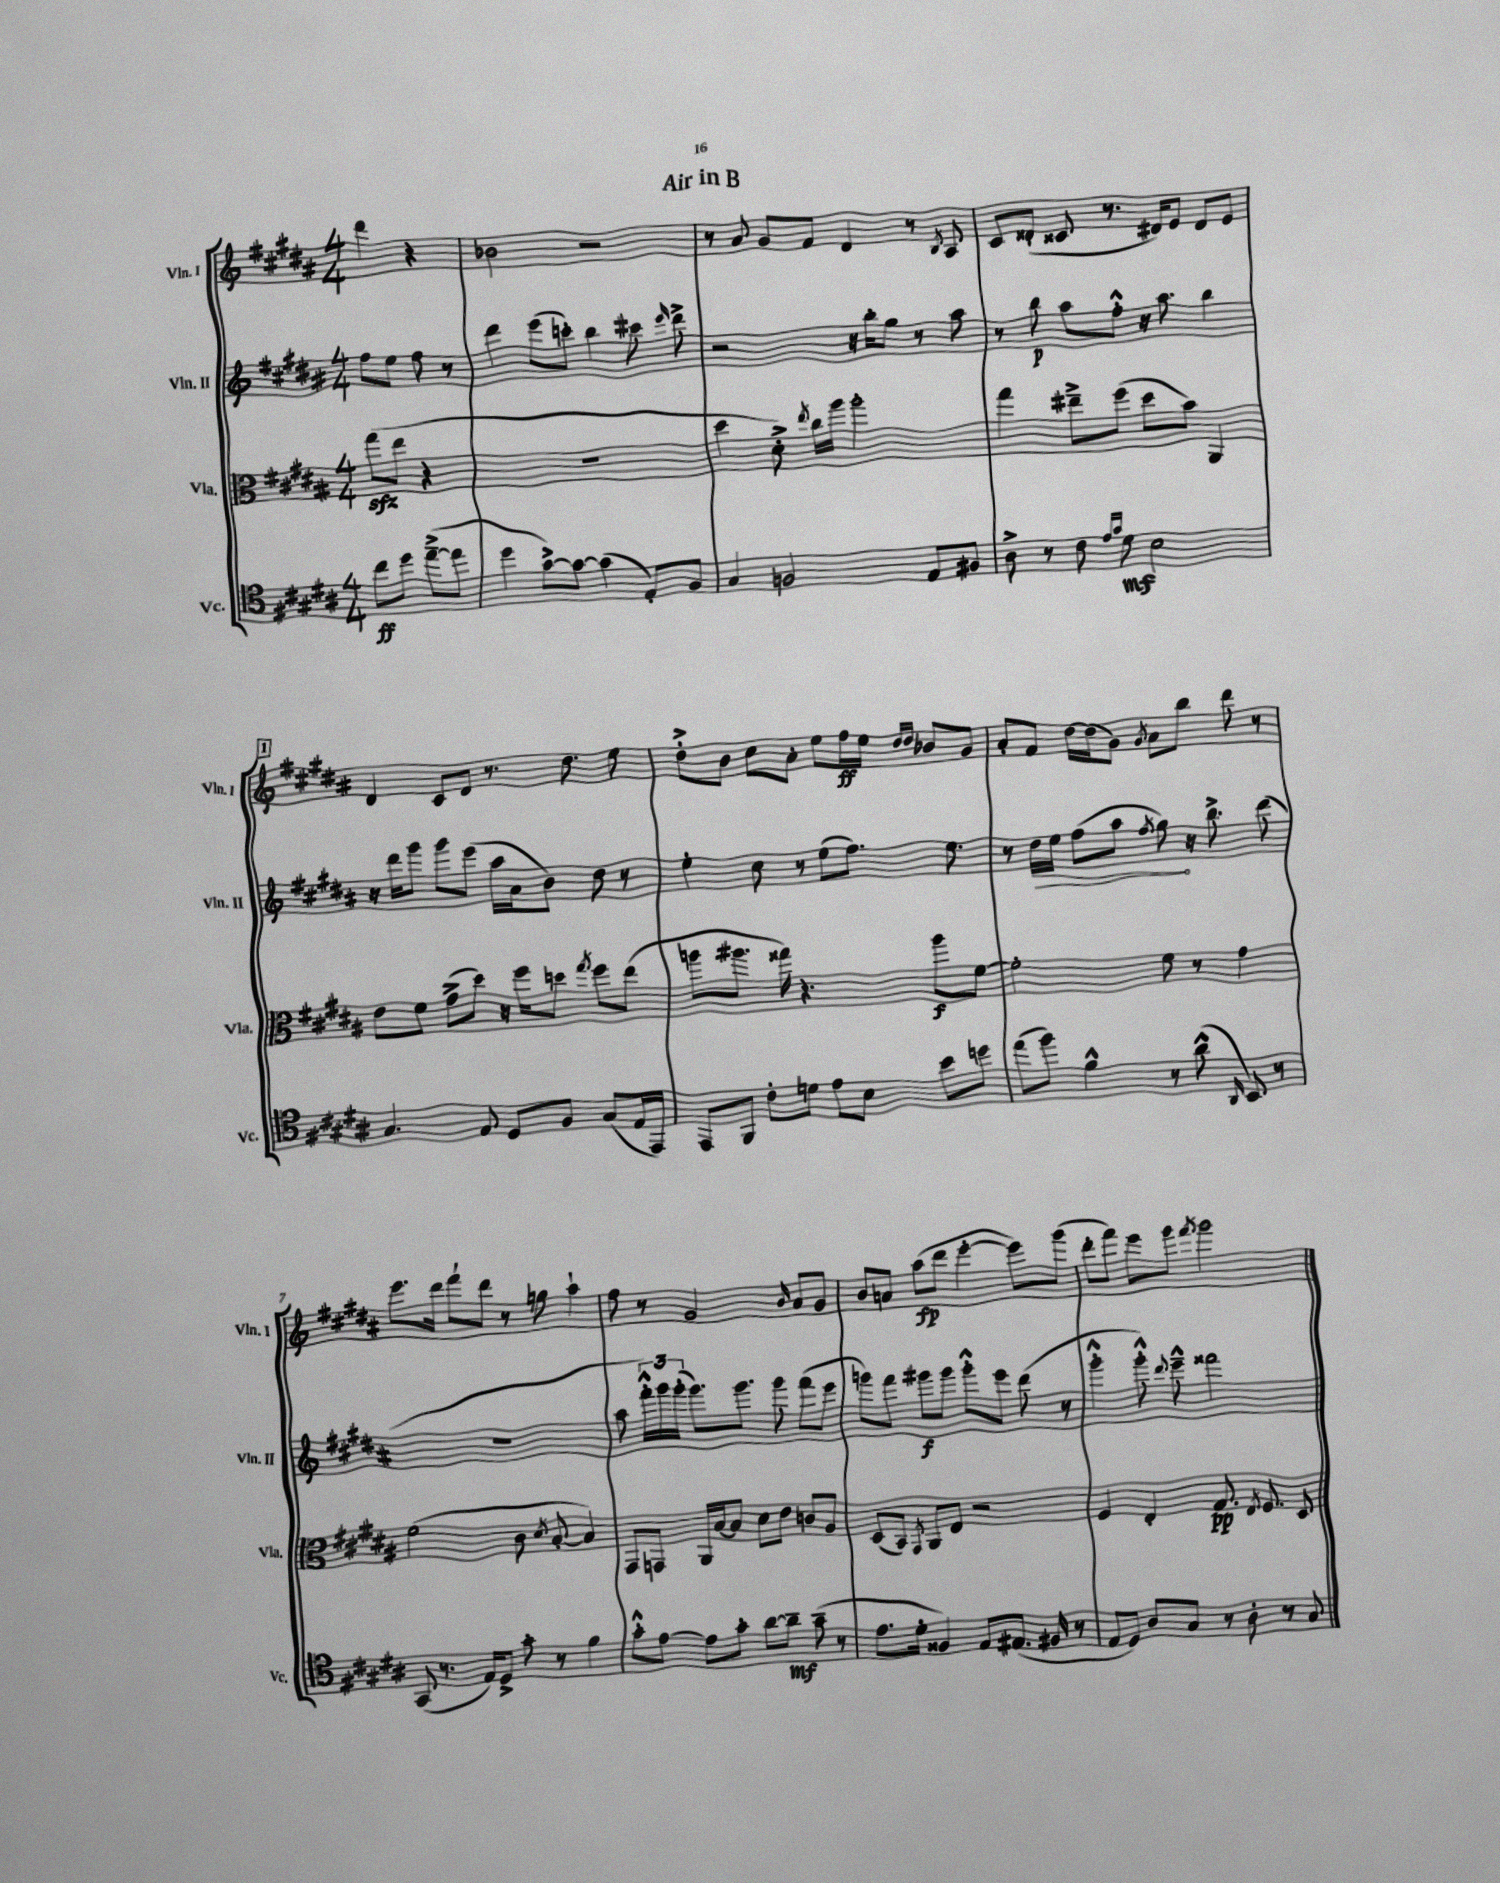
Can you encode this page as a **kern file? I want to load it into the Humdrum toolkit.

**kern	**kern	**kern	**kern
*staff4	*staff3	*staff2	*staff1
*clefC4	*clefC3	*clefG2	*clefG2
*k[f#c#g#d#a#]	*k[f#c#g#d#a#]	*k[f#c#g#d#a#]	*k[f#c#g#d#a#]
*M4/4	*M4/4	*M4/4	*M4/4
8cc#\L	(8gg#\L	8ff#\L	4ddd#\
8dd#\J	8ee\J	8ee\J	.
([8ee~^\L	4r	8ff#\	4r
8ee\]J	.	8r	.
=	=	=	=
4dd#\	1r	4ddd#\	2b-\
[8g#^\L)	.	(8eee\L	.
8g#\_J	.	8ccc'\J)	.
(4g#\]	.	4bb\	2r
8E'/L)	.	8ccc#\	.
.	.	16qqeee/	.
8F#/J	.	8ddd#^\	.
=	=	=	=
4G#/	4dd#\	2r	8r
.	.	.	8a#/
2F/	8d#'^\)	.	8g#/L
.	8qee/	.	.
.	16cc#\LL	.	8f#/J
.	16aa#\JJ	.	.
.	2aa#'\	16r	4d#/
.	.	16bb'\LK	.
.	.	8gg#\J	.
8E/L	.	8r	8r
.	.	.	8qB/
8F#/J	.	8aa#\	8A#/
=	=	=	=
8A#^\	4gg#\	8r	8c#/L
8r	.	8bb\	(8d##'/J
8c#\	8ee#~^\L	8aa#\L	8c##/
16qqe/LL	.	.	.
16qqg#/JJ	.	.	.
8d#\	(8ff#\J	8ff#'^^\J	8.r
2B\	8dd#\L	16r	.
.	.	8.aa#\	16d#/LK)
.	8b\J)	.	8e/J
.	4AA#/	4bb\	8d#/L
.	.	.	8e/J
=	=	=	=
4.G#/	8e\L	16r	4d#/
.	.	16ddd#\LK	.
.	8f#\J	8ggg#\J	.
.	(8g#^\L	8ggg#\L	8c#/L
8E/	8dd#\J)	(8eee\J	8d#/J
8D#/L	16r	16aa#\LL	8.r
.	16ff#\LK	16a#\J	.
8F#/J	8dd\J	8b\J)	.
.	.	.	8.dd#\
.	8qgg#/	.	.
(8G#/L	8ff#\L	8dd#\	.
16E/L	(8ee\J	8r	8ee\
16EE/JJ)	.	.	.
=	=	=	=
8EE/L	8aa\L	4ee'\	8dd#'^\L
8FF#/J	8.aa#\J	.	8b\J
8c#'\L	.	8cc#\	8cc#\L
.	16gg##\)	.	.
8d\J	4.r	8r	8a#'\J
8e\L	.	(8ee\L	8ee\L
8B\J	.	8.ff#\J)	16ff#\L
.	.	.	16ee\JJ
.	.	.	16qqdd#/LL
.	.	.	16qqdd#/JJ
8b\L	8aa#\L	.	8b-/L
.	.	8.ee\	.
8dd\J	[8f#\J	.	8g#/J
=	=	=	=
(8ee\L	2f#'\]	8r	8a#'/L
8ff#\J)	.	16dd#\LL	8f#/J
.	.	16ee\JJ	.
4f#^^\	.	(8ff#\L	[16dd#\LL
.	.	.	(16dd#\]J
.	.	8aa#\J	8g#\J)
.	.	8qff#/	8qg#/
8r	8f#\	8gg#\)	8a#\L
(8a#^^\	8r	16r	8bb\J
.	.	8.bb^\	.
16qqAA#/	.	.	.
8BB/)	4g#\	.	8ddd#\
8r	.	(8ddd#\	8r
=	=	=	=
(8GG#/	(2f#\	1r	8.eee\L
8.r	.	.	.
.	.	.	16ddd#\Jk
.	.	.	8fff#`\L
16E/LK)	.	.	.
8D#^/J	.	.	8ddd#\J
8g#'\	8c#\	.	8r
.	8qd#/	.	.
8r	[8B'/	.	8gg\
4f#\	4B/])	.	4aa#`\
=	=	=	=
8g#'^^\L	8GG#/L	8aa#\	8ff#\
[8e\J	8GG/J	24fff#'^^\LL)	8r
.	.	24ggg#\	.
.	.	(24ggg#'\JJ	.
8e\]L	16AA#/LL	8.ggg#\L)	2g#/
.	[16B/J	.	.
8g#'\J	8B/]J	.	.
.	.	8.ggg#\J	.
[8a#\L	8d#\L	.	.
8a#~\]J	8e\J	8ggg#\	.
.	.	.	16qqb/
(8g#~\	8c/L	(8fff#\L	8a#/L
8r	8A#/J	8eee\J	8g#/J
=	=	=	=
8.e\L	(8D#/L	8ggg\L)	8b/L
.	8BB/J)	8fff#\J	8a/J
16d#'\Jk	.	.	.
.	8qGG#/	.	.
4F##/)	8AA#/L	8ggg#\L	(8aa#\L
.	8E/J	8ggg#\J	8ddd#\J
8E/L	2r	8ggg#'^^\L	[4eee'\
(8.E#/J	.	8eee\J	.
.	.	(8ddd#\	8eee\]L)
16F#/	.	.	.
8r	.	8r	(8ggg#\J
=	=	=	=
8E/L	4F#/	4ggg#'^^\	8ddd#'\L
8D#/J)	.	.	8fff#\J)
8A#/L	4E'/	8ggg#'^^\)	8eee\L
.	.	8qqddd#/	.
8G#/J	.	8eee~^^\	8ggg#\J
.	.	.	8qfff#/
8r	8.G#/	2fff##\	2ggg#\
8A#'\	.	.	.
.	8qE/	.	.
.	8.F#/	.	.
8r	.	.	.
8G#/	8D#/	.	.
==	==	==	==
*-	*-	*-	*-
